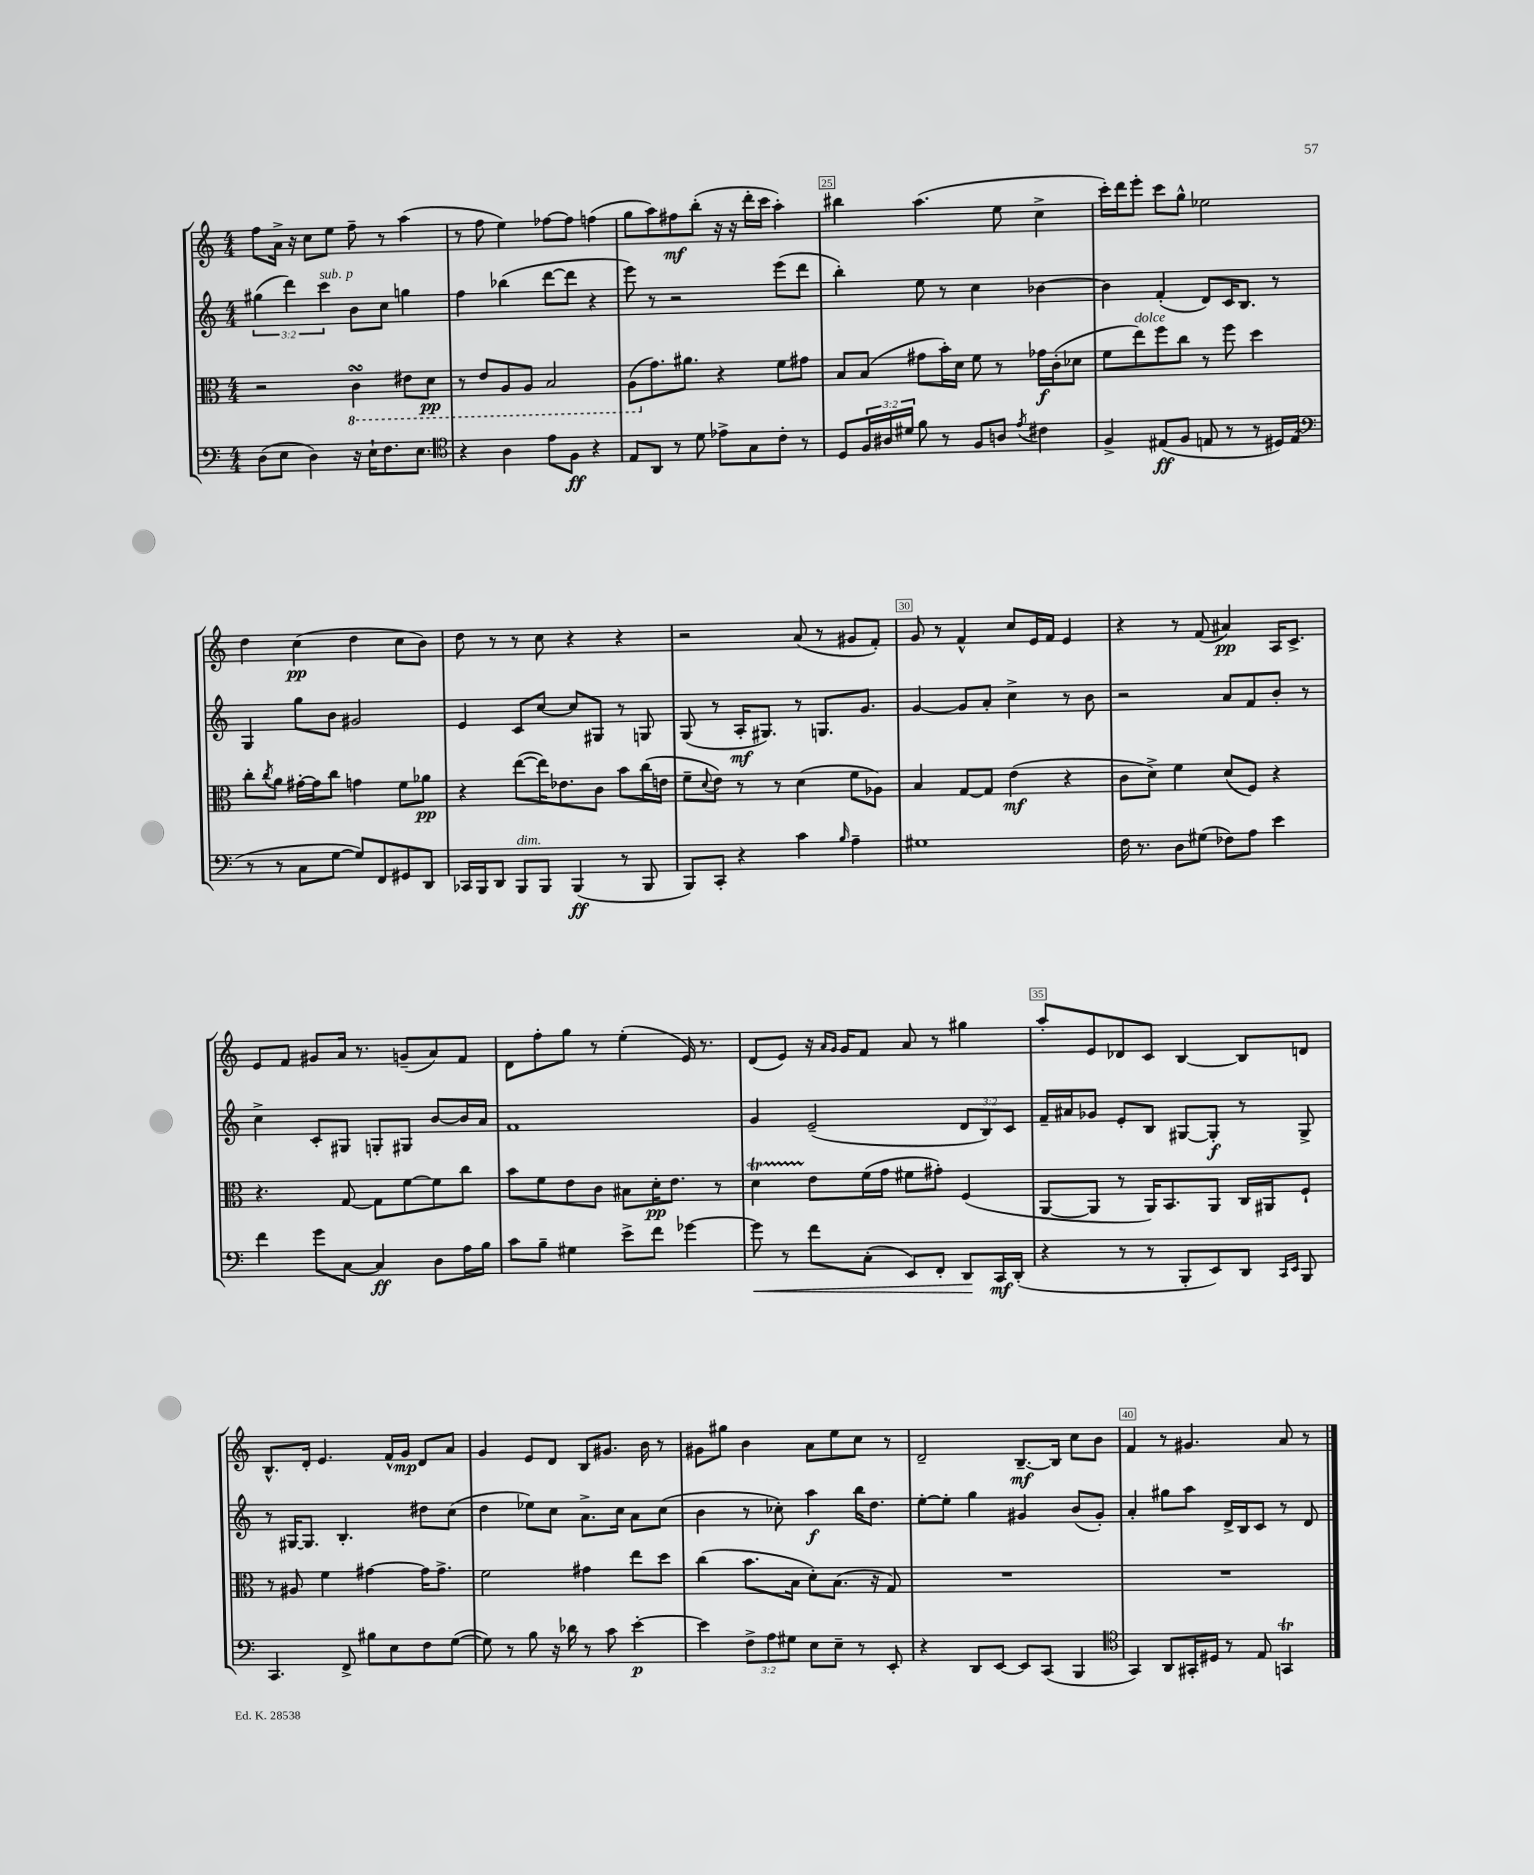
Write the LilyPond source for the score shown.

<<
\new StaffGroup <<
\new Staff = "s0" {
    \clef treble \key c \major \numericTimeSignature \time 4/4
    f''8 a'16-> r16 c''8 e''8 f''8-- r8 a''4( |
    r8 f''8 e''4) fes''8~ fes''8 f''4( |
    g''8 a''8) fis''8\mf b''8-.( r16 r16 d'''16-. c'''16 a''4-.) |
    bis''4 a''4.( e''8 c''4-> |
    c'''16-.) d'''16 e'''8-. c'''8 g''8-^ ees''2 |
    d''4 c''4\pp( d''4 c''8 b'8) |
    d''8 r8 r8 c''8 r4 r4 |
    r2 a'8( r8 gis'8 f'8-.) |
    g'8 r8 f'4-^ c''8 e'16 f'16 e'4 |
    r4 r8 f'8( ais'4\pp) a16 c'8.-> |
    e'8 f'8 gis'8 a'16 r8. g'8--( a'8) f'8 |
    d'8 f''8-. g''8 r8 e''4-.( e'16) r8. |
    d'8( e'8) r16 \grace { a'16 g'16 } g'16 f'8 a'8 r8 gis''4 |
    a''8-. e'8 des'8 c'8 b4~ b8 d'8 |
    b8.-^ d'16-. e'4. f'16-^ g'16\mp d'8 a'8 |
    g'4 e'8 d'8 b8 gis'8. b'16 r8 |
    gis'8 gis''8 b'4 a'8 e''8 c''8 r8 |
    d'2-- b8.~--\mf b16 c''8 b'8 |
    f'4 r8 gis'4. a'8 r8 \bar "|." |
}
\new Staff = "s1" {
    \clef treble \key c \major \numericTimeSignature \time 4/4 \override Staff.TupletNumber.text = #tuplet-number::calc-fraction-text
    \tuplet 3/2 { gis''4( d'''4) c'''4^\markup { \italic "sub. p" } } b'8 c''8 g''4 |
    f''4 bes''4( d'''8~ d'''8 r4 |
    e'''8) r8 r2 e'''8( d'''8 |
    b''4-.) e''8 r8 c''4 bes'4~ |
    bes'4 f'4-.( d'8) c'16 b8. r8 |
    g4 g''8 b'8 gis'2 |
    e'4 c'8 c''8~ c''8 gis8 r8 g8 |
    g8( r8 a16-.\mf gis8.) r8 g8. g'8. |
    g'4~ g'8 a'8-. c''4-> r8 b'8 |
    r2 a'8 f'8 b'8-. r8 |
    c''4-> c'8-. gis8 g8-. gis8 b'8~ b'16 a'16 |
    f'1 |
    g'4 e'2--( \tuplet 3/2 { d'8 b8) c'8 } |
    f'16-- ais'16 ges'8 e'8-. b8 gis8~ gis8-.\f r8 gis8-> |
    r8 gis16~ gis8. b4.-. dis''8 c''8( |
    d''4 ees''8) c''8 a'8.-> c''16 a'8 c''8( |
    b'4 r8 ces''8-.) a''4\f b''16 d''8. |
    e''8~-. e''8-. g''4 gis'4 b'8( gis'8-.) |
    a'4-. gis''8 a''8 d'16-> b16 c'8 r8 d'8 \bar "|." |
}
\new Staff = "s2" {
    \clef alto \key c \major \numericTimeSignature \time 4/4
    r2 \ottava #-1 c4\turn eis8 d8\pp |
    r8 e8 a,8 a,8 b,2 |
    a,8( \ottava #0 g'8.) ais'8. r4 f'8 gis'8 |
    b8 b8( gis'8 b'16-.) d'16 f'8 r8 ges'16\f c'16-.( des'8 |
    f'8 e''8^\markup { \italic "dolce" }) f''8 c''8 r8 f''8 d''4 |
    c''8-. \acciaccatura { c''8 } a'8 gis'16~-. gis'16 c''8 g'4 f'8 aes'8\pp |
    r4 e''8~( e''16) ees'8. c'8 b'8 c''16( e'16 |
    f'8-- \appoggiatura { d'8 } e'8) r8 r8 d'4( f'8 aes8) |
    b4 g8~ g8 e'4\mf( r4 |
    c'8 d'8->) f'4 d'8( f8) r4 |
    r4. g8~ g8 f'8~ f'8 c''8 |
    b'8 f'8 e'8 c'8 bis8 d'16-.\pp e'8. r8 |
    d'4\startTrillSpan e'8\stopTrillSpan f'16( g'16 fis'8 gis'8-.) f4( |
    a,8~ a,8 r8 a,16) b,8. a,8 c16 ais,16 f8-! |
    r8 ais8 f'4 gis'4~ gis'16 gis'8.-> |
    f'2 gis'4 e''8 d''8 |
    c''4( b'8. b16 d'8-.) b8.( r16 g8) |
    R1 |
    R1 \bar "|." |
}
\new Staff = "s3" {
    \clef bass \key c \major \numericTimeSignature \time 4/4 \override Staff.TupletNumber.text = #tuplet-number::calc-fraction-text
    d8( e8 d4) r16 e16-! f8. e8. |
    \clef tenor r4 a4 e'8 f8\ff r4 |
    e8 a,8 r8 d'8 ees'8-> g8 c'8-. r8 |
    d8 \tuplet 3/2 { f16 ais16 dis'16 } f'8 r8 f8 a8 \acciaccatura { e'8 } cis'4 |
    f4-> eis8\ff( f8 e8 r8 r8 dis16) e16( |
    \clef bass r8 r8 c8 g8~ g8) f,8 gis,8 d,8 |
    ces,16 b,,16 d,8 b,,8^\markup { \italic "dim." } b,,8 b,,4\ff( r8 b,,8 |
    b,,8) c,8-. r4 c'4 \grace { b16 } a4-- |
    gis1 |
    f16 r8. d8 gis8( fes8) a8 e'4 |
    f'4 g'8 c8~ c4\ff d8 a16 b16 |
    c'8 b8-- gis4 e'8-> f'8 ges'4~ |
    ges'8\< r8 f'8 c8-.( e,8) f,8-. d,8\! c,16\mf d,16-.( |
    r4 r8 r8 b,,8-. e,8) d,8 \grace { c,16 e,16 } b,,8 |
    c,4. f,8-> bis8 e8 f8 g8~( |
    g8) r8 b8 r16 des'16 r8 c'8 e'4~-.\p |
    e'4 \tuplet 3/2 { f8-> a8 gis8 } e8 e8-- r8 e,8-. |
    r4 d,8 e,8~ e,8 c,8( b,,4 |
    \clef tenor g,4) a,8 gis,16-. dis16 r8 e8 g,4\trill \bar "|." |
}
>>
>>
\layout { \context { \Score currentBarNumber = #22 \override BarNumber.break-visibility = ##(#f #t #t) barNumberVisibility = #(every-nth-bar-number-visible 5) \override BarNumber.stencil = #(make-stencil-boxer 0.1 0.3 ly:text-interface::print) } }
